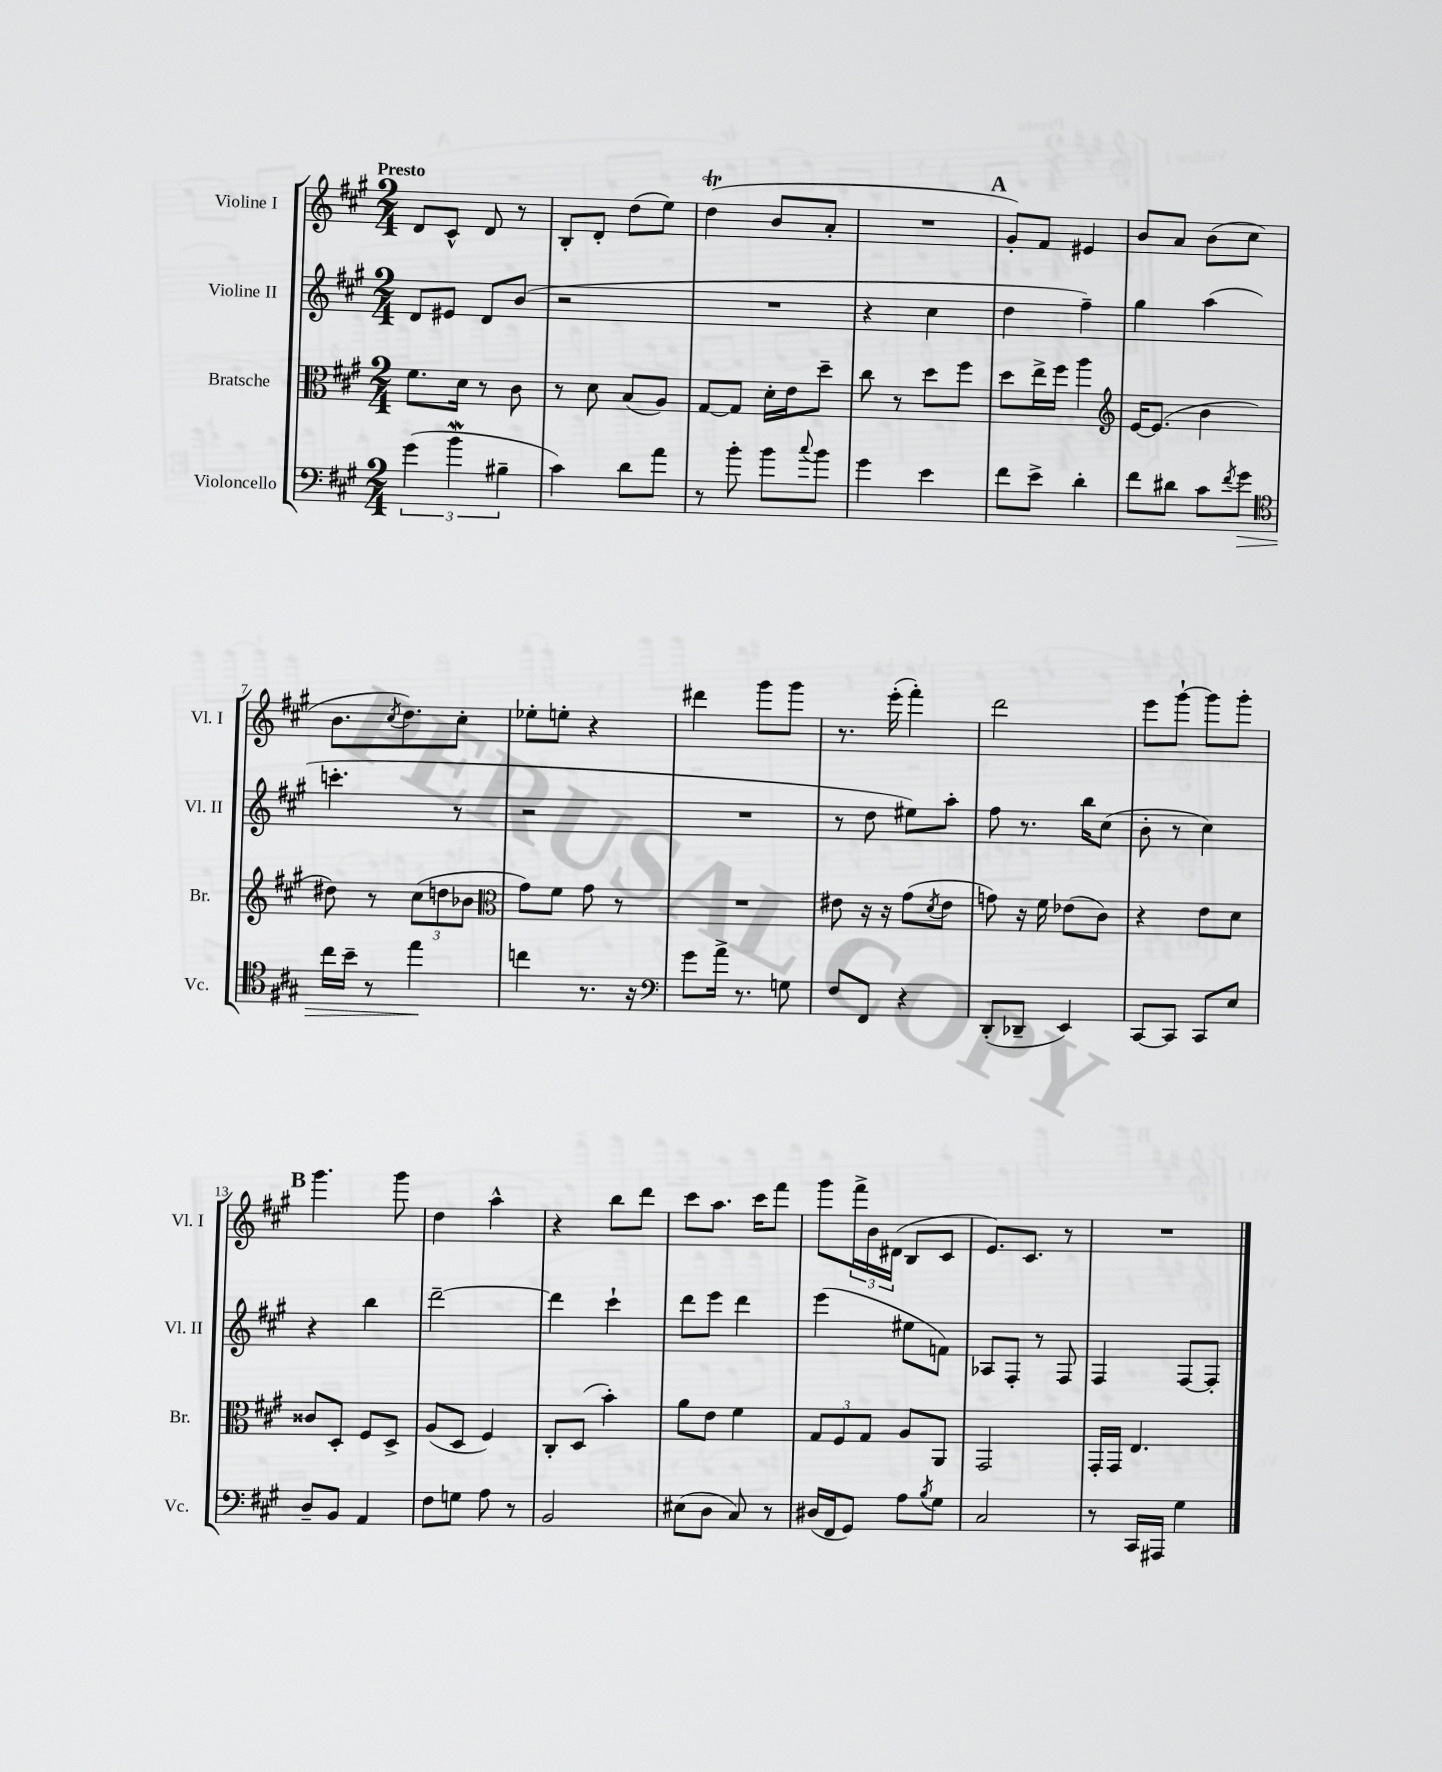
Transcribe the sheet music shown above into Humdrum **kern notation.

**kern	**kern	**kern	**kern
*staff4	*staff3	*staff2	*staff1
*clefF4	*clefC3	*clefG2	*clefG2
*k[f#c#g#]	*k[f#c#g#]	*k[f#c#g#]	*k[f#c#g#]
*M2/4	*M2/4	*M2/4	*M2/4
(6g#\	8.f#\L	8d/L	8d/L
.	.	8e#/J	8c#^^/J
6b\	.	.	.
.	16d\Jk	.	.
.	8r	8d/L	8d/
6B#~\	.	.	.
.	8c#\	(8b/J	8r
=	=	=	=
4c#\)	8r	2r	8B'/L
.	8d\	.	8d'/J
8d\L	(8B/L	.	(8dd\L
8a\J	8A/J)	.	8ee\J)
=	=	=	=
8r	[8G#/L	2r	(4dd\
8b'\	8G#/]J	.	.
8b\L	16d'\LL	.	8b/L
.	16e\J	.	.
8qqcc#/	.	.	.
8b\J	8dd~\J	.	8a'/J
=	=	=	=
4g#\	8cc#\	4r	2r
.	8r	.	.
4e\	8dd\L	4cc#\	.
.	8ff#\J	.	.
=	=	=	=
8f#\L	8dd\L	4dd\	8g#'/L)
8e^\J	16ee^\L	.	8f#/J
.	16ff#\JJ	.	.
4d'\	4aa\	4ff#~\)	4e#/
=	=	=	=
*	*clefG2	*	*
8f#\L	[16e/LK	4gg#\	8b/L
.	(8.e/]J	.	.
8d#\J	.	.	8a/J
8c#\L	4b\	(4aa\	(8b\L
8qf#/	.	.	.
8g#\J	.	.	8cc#\J
=	=	=	=
*clefC4	*	*	*
16cc#\LL	8dd#\)	4.ccc'\	8.b\L
16b~\JJ	.	.	.
8r	8r	.	.
.	.	.	8qcc#/
.	.	.	8.dd\)
4ee\	(12cc#\L	.	.
.	12dd\	.	.
.	.	8r	8cc#'\J
.	12b-\J	.	.
=	=	=	=
*	*clefC3	*	*
4cc\	8g#\L)	2r	8ee-'\L
.	8f#\J	.	8ee'\J
8.r	8g#\	.	4r
.	8r	.	.
16r	.	.	.
=	=	=	=
*clefF4	*	*	*
8g#\L	2r	2r	4ddd#\
16a^\Jk	.	.	.
8.r	.	.	.
.	.	.	8ggg#\L
8G\	.	.	8ggg#\J
=	=	=	=
8F#/L	8e#\	8r	8.r
8FF#/J	16r	8dd\	.
.	16r	.	(16eee'\
4r	(8g#\L	8ee#\L)	4fff#'\)
.	8qd/	.	.
.	8e#\J	8aa'\J	.
=	=	=	=
(8DD'/L	8g\)	8ff#\	2ddd\
8DD-~/J	16r	8.r	.
.	16f#\	.	.
4EE/)	(8e-\L	.	.
.	.	16bb\LK	.
.	8c#\J)	(8cc#\J	.
=	=	=	=
[8CC#/L	4r	8b'\	8eee\L
8CC#/]J	.	8r	[8ggg#`\J
8CC#/L	8e\L	4cc#\)	8ggg#\]L
8E/J	8d\J	.	8ggg#'\J
=	=	=	=
8D~/L	8c##/L	4r	4.ggg#\
8BB/J	8D'/J	.	.
4AA/	8F#/L	4bb\	.
.	8D^/J	.	8ggg#\
=	=	=	=
8F#\L	(8A/L	[2ddd~\	4dd\
8G\J	8D/J	.	.
8A\	4F#/)	.	4aa^^\
8r	.	.	.
=	=	=	=
2BB/	8C#'/L	4ddd\]	4r
.	(8D/J	.	.
.	4b'\)	4ccc#`\	8bb\L
.	.	.	8ddd\J
=	=	=	=
(8E#\L	8a\L	8ddd\L	8ccc#\L
8D\J	8e\J	8eee\J	8.aa\J
8C#/)	4f#\	4ddd\	.
.	.	.	16ccc#\LK
8r	.	.	8fff#\J
=	=	=	=
(16D#/LL	12G#/L	(4eee\	8ggg#\L
16FF#/J	.	.	.
.	12F#/	.	.
8GG#/J)	.	.	24fff#^\L
.	12G#/J	.	24b\
.	.	.	(24d#\JJ
8A\L	8A/L	8ee#\L	8B/L
8qB/	.	.	.
8G#\J	8AA/J	8f\J)	8c#/J
=	=	=	=
2C#/	2GG#/	8A-/L	8.e/L)
.	.	8F#'/J	.
.	.	.	8.c#/J
.	.	8r	.
.	.	8F#/	8r
=	=	=	=
8r	16GG#'/LL	4F#/	2r
.	16GG#/JJ	.	.
16CC#/LL	4.E/	.	.
16AAA#/JJ	.	.	.
4G#\	.	[8F#/L	.
.	.	8F#'/]J	.
==	==	==	==
*-	*-	*-	*-
